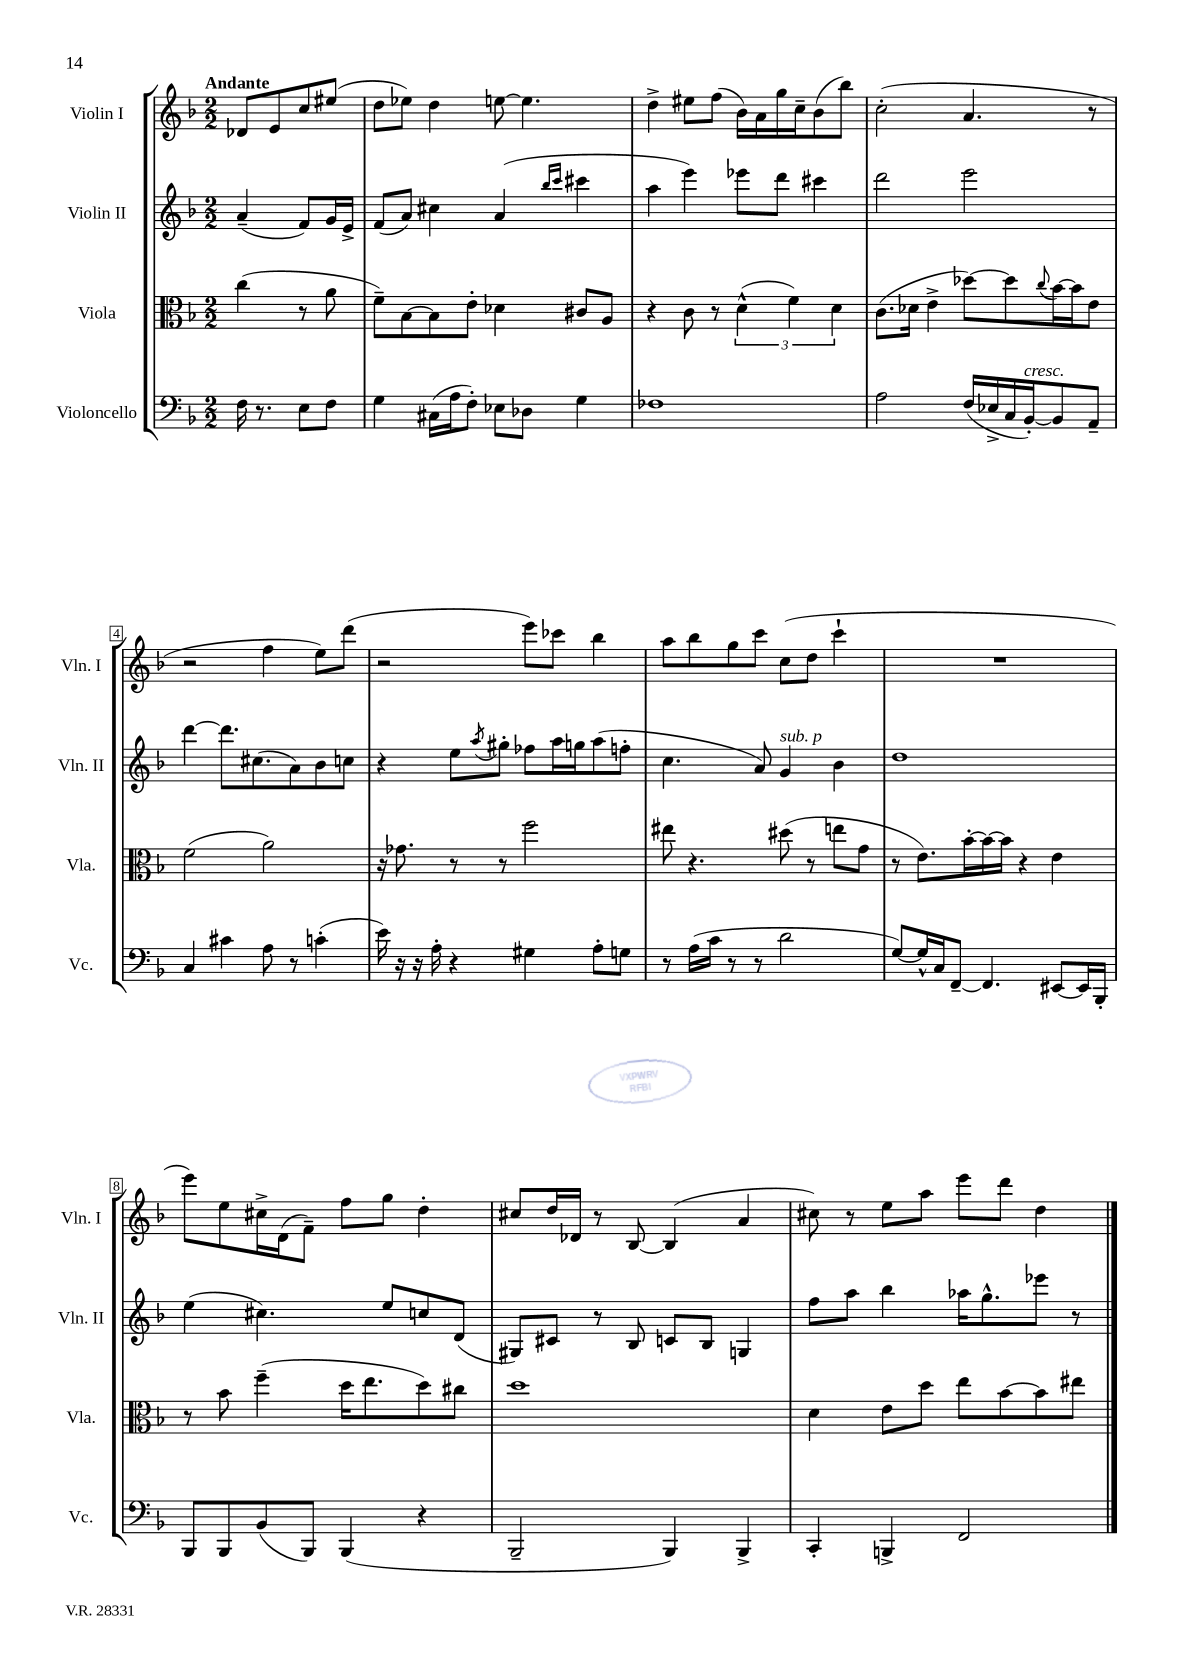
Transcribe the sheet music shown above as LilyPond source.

<<
\new StaffGroup <<
\new Staff = "s0" \with { instrumentName = "Violin I" shortInstrumentName = "Vln. I" } {
    \clef treble \key f \major \numericTimeSignature \time 2/2 \partial 2 \tempo "Andante"
    des'8 e'8 c''8 eis''8( |
    d''8 ees''8) d''4 e''8~ e''4. |
    d''4-> eis''8 f''8( bes'16) a'16 g''16 c''16-- bes'8( bes''8) |
    c''2-.( a'4. r8 |
    r2 f''4 e''8) d'''8( |
    r2 e'''8) ces'''8 bes''4 |
    a''8 bes''8 g''8 c'''8 c''8( d''8 c'''4-! |
    R1 |
    e'''8) e''8 cis''16-> d'16( f'8--) f''8 g''8 d''4-. |
    cis''8 d''16 des'16 r8 bes8~ bes4( a'4 |
    cis''8) r8 e''8 a''8 e'''8 d'''8 d''4 \bar "|." |
}
\new Staff = "s1" \with { instrumentName = "Violin II" shortInstrumentName = "Vln. II" } {
    \clef treble \key f \major \numericTimeSignature \time 2/2 \partial 2
    a'4--( f'8) g'16 e'16-> |
    f'8( a'8) cis''4 a'4( \grace { bes''16 c'''16 } cis'''4 |
    a''4 e'''4) ees'''8 d'''8 cis'''4 |
    d'''2 e'''2 |
    d'''4~ d'''8. cis''8.( a'8) bes'8 c''8 |
    r4 e''8 \acciaccatura { a''8 } gis''8-. fes''8 a''16 g''16 a''8( f''8-. |
    c''4. a'8) g'4^\markup { \italic "sub. p" } bes'4 |
    d''1 |
    e''4( cis''4.) e''8 c''8 d'8( |
    gis8) cis'8 r8 bes8 c'8 bes8 g4 |
    f''8 a''8 bes''4 aes''16 g''8.-^ ees'''8 r8 \bar "|." |
}
\new Staff = "s2" \with { instrumentName = "Viola" shortInstrumentName = "Vla." } {
    \clef alto \key f \major \numericTimeSignature \time 2/2 \partial 2
    c''4( r8 a'8 |
    f'8--) bes8~ bes8 e'8-. des'4 cis'8 a8 |
    r4 c'8 r8 \tuplet 3/2 { d'4-^( f'4) d'4 } |
    c'8.( des'16 e'4-> des''8~) des''8 \appoggiatura { c''8 } bes'16~ bes'16 e'8 |
    f'2( a'2) |
    r16 ges'8. r8 r8 f''2 |
    eis''8 r4. dis''8( r8 e''8 g'8 |
    r8 e'8.) bes'16~-. bes'16~ bes'16 r4 e'4 |
    r8 bes'8 f''4--( d''16 e''8. d''8) cis''8 |
    d''1 |
    d'4 e'8 d''8 e''8 bes'8~ bes'8 eis''8 \bar "|." |
}
\new Staff = "s3" \with { instrumentName = "Violoncello" shortInstrumentName = "Vc." } {
    \clef bass \key f \major \numericTimeSignature \time 2/2 \partial 2
    f16 r8. e8 f8 |
    g4 cis16( a16 f8-.) ees8 des8 g4 |
    fes1 |
    a2 f16( ees16-> c16 bes,16~-.^\markup { \italic "cresc." }) bes,8 a,8-- |
    c4 cis'4 a8 r8 c'4-.( |
    e'16) r16 r16 a16-. r4 gis4 a8-. g8 |
    r8 a16( c'16 r8 r8 d'2 |
    g8~) g16-^ c16 f,8~-- f,4. eis,8~ eis,16 bes,,16-. |
    bes,,8 bes,,8 bes,8( bes,,8) bes,,4( r4 |
    bes,,2-- bes,,4) bes,,4-> |
    c,4-. b,,4-> f,2 \bar "|." |
}
>>
>>
\layout { \context { \Score \override BarNumber.stencil = #(make-stencil-boxer 0.1 0.3 ly:text-interface::print) } }
